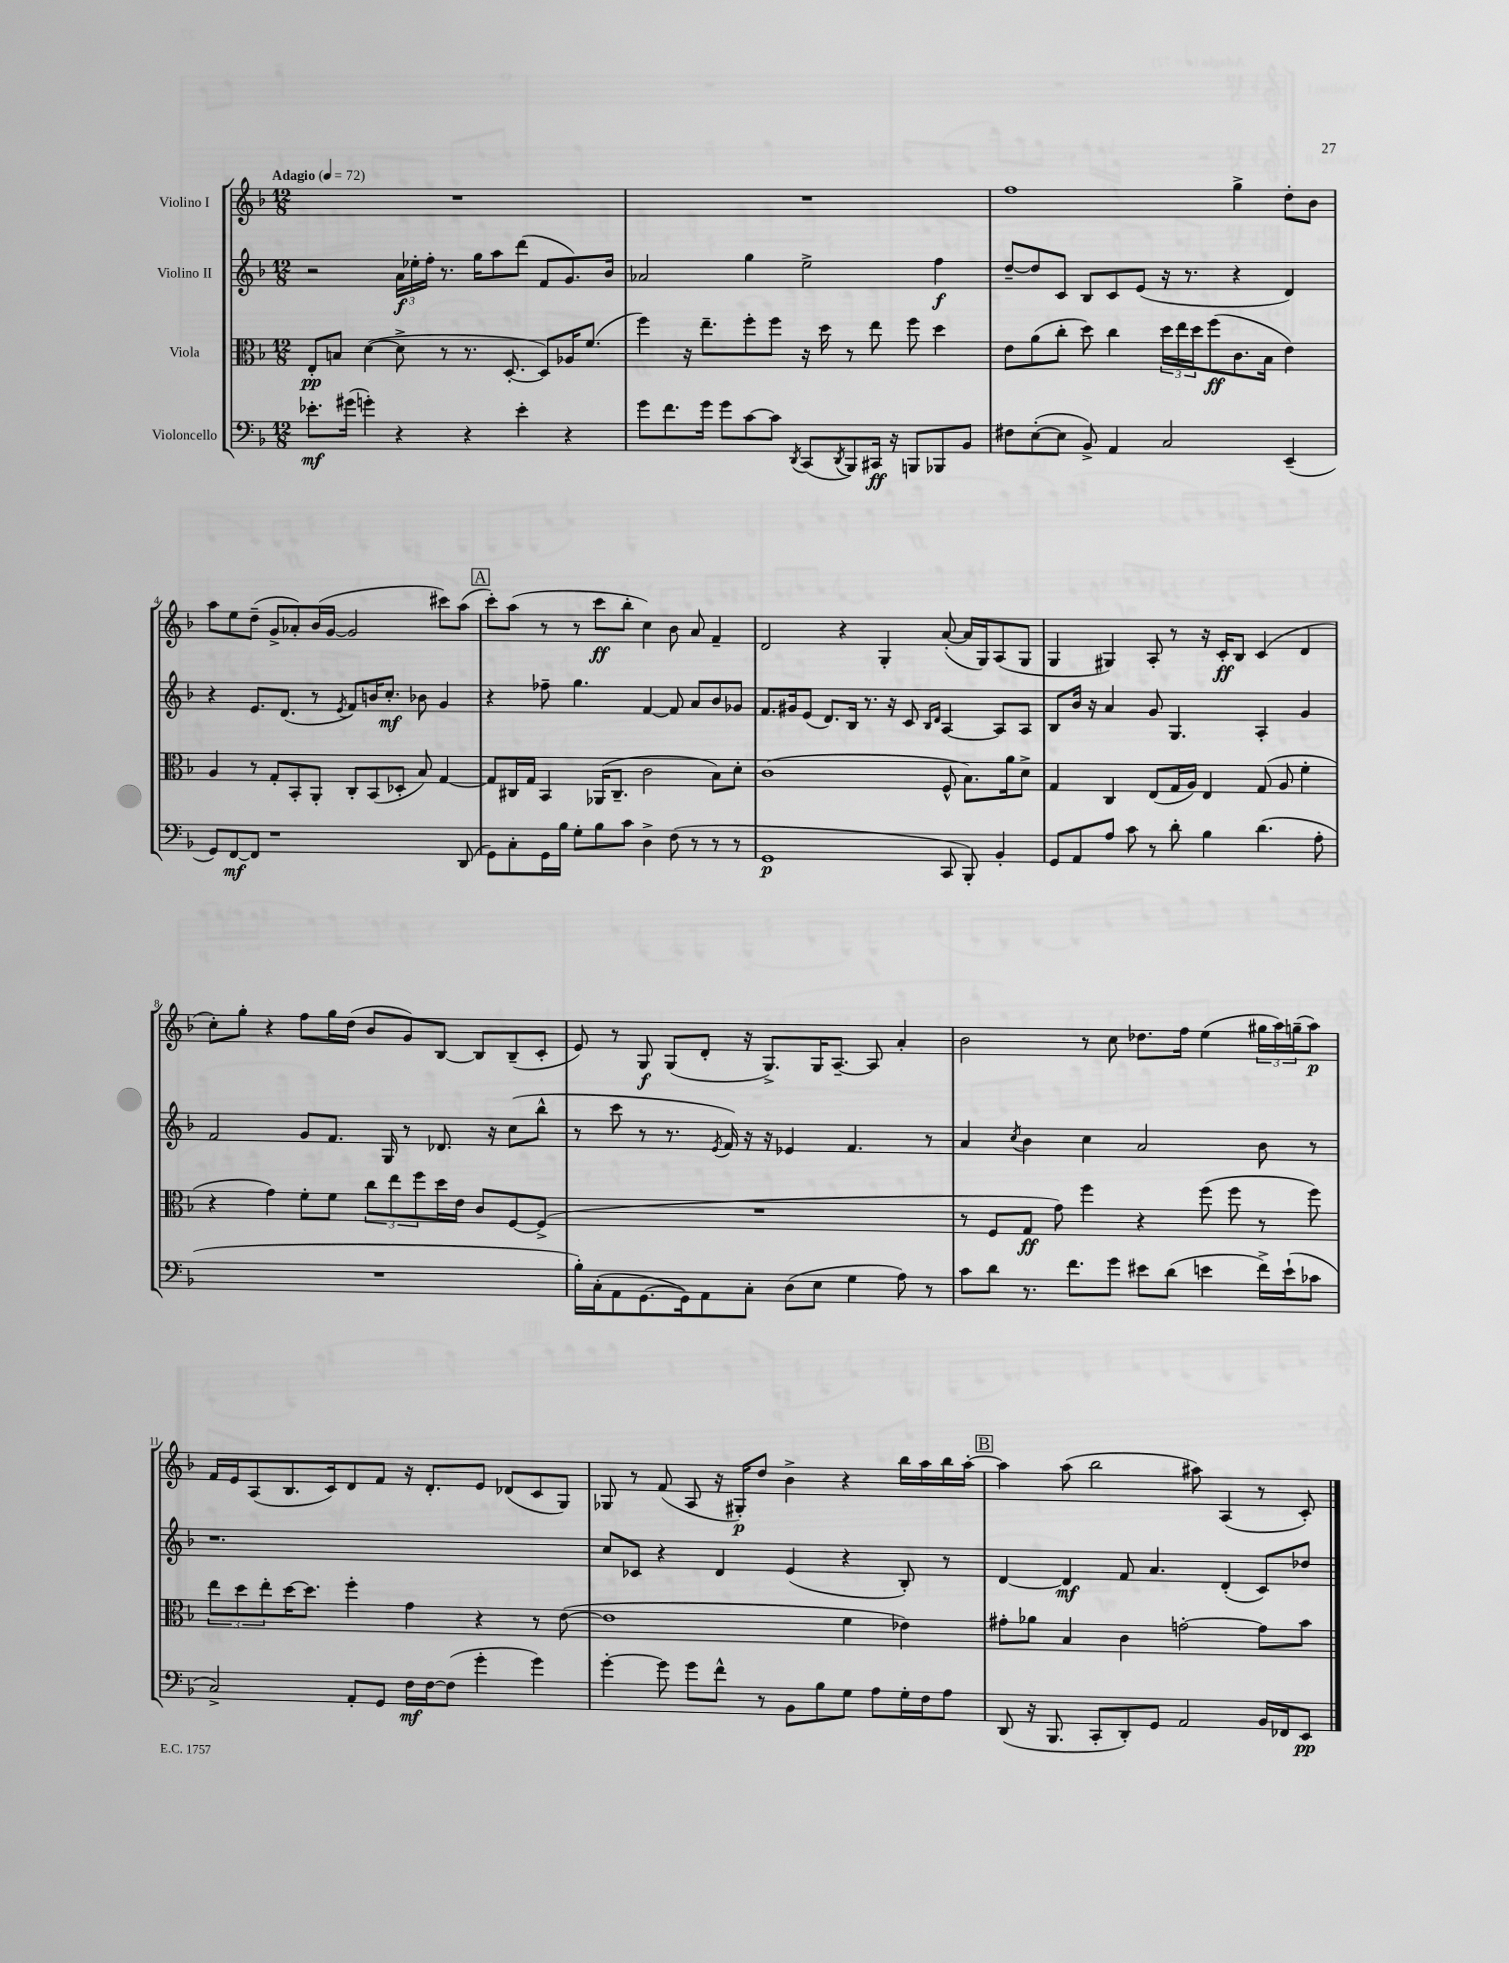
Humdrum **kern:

**kern	**kern	**kern	**kern
*staff4	*staff3	*staff2	*staff1
*clefF4	*clefC3	*clefG2	*clefG2
*k[b-]	*k[b-]	*k[b-]	*k[b-]
*M12/8	*M12/8	*M12/8	*M12/8
*MM72	*MM72	*MM72	*MM72
8.e-'	8E'	2r	1.r
.	8B	.	.
(16g#	.	.	.
4g')	([4d	.	.
4r	8d^]	24a	.
.	.	24ee-'	.
.	.	24ff'	.
.	8r	8.r	.
4r	8.r	.	.
.	.	16gg	.
.	.	8aa	.
.	[8.D'	.	.
4e-'	.	(8ddd	.
.	8D])	8f	.
4r	16A-	8.g)	.
.	(8.f	.	.
.	.	16b-	.
=	=	=	=
8g	4ff)	2a-	1.r
8.f	.	.	.
.	16r	.	.
16g	8.ee~	.	.
8g	.	.	.
[8c	8ff'	4gg	.
8c]	8ff	.	.
8qDD	.	.	.
(8CC	16r	2ee^	.
.	16dd	.	.
8qDD	.	.	.
8BBB-)	8r	.	.
16CC#	8ee	.	.
16r	.	.	.
8BBB	8ff	.	.
8BBB-	4dd	4ff	.
8BB-	.	.	.
=	=	=	=
8F#	8e	[8dd~	1ff
([8E'	(8a	8dd]	.
8E]	8cc'	8c	.
8BB-^)	8dd)	8B-	.
4AA	4cc	8c	.
.	.	(8e	.
2C	24dd	16r	.
.	24ee	.	.
.	.	8.r	.
.	24dd	.	.
.	(8ff	.	.
.	8.c	4r	4gg^
.	16B-	.	.
(4EE~	4e)	4d)	8dd'
.	.	.	8b-
=	=	=	=
8GG)	4A	4r	8aa
[8FF	.	.	8ee
8FF]	8r	8.e	(8dd~
1r	8G'	.	8g^
.	.	(8.d	.
.	8BB-'	.	8a-')
.	8AA'	8r	(16b-
.	.	.	[16g
.	.	8qe	.
.	8C'	8f)	2g]
.	(8BB-	16b	.
.	.	8.cc'	.
.	8D-'	.	.
.	8B-)	8b-	.
.	[4G	4g	8ccc#)
(8DD	.	.	(8aa
=	=	=	=
8GG)	8G]	4r	8ccc')
8C'	16C#	.	(8aa
.	16G	.	.
16GG	4BB-	8ff-~	8r
16B-	.	.	.
8G'	.	4.gg	8r
8B-	(16AA-	.	8ccc
.	8.C#~	.	.
8c	.	.	8bb-'
4D^	2c	[4f	4cc)
(8F	.	8f]	8b-
8r	.	8a	8a
8r	8B-)	8b-	4f~
8r	8d'	8g-	.
=	=	=	=
1GG	(1c	8.f	2d
.	.	16g#	.
.	.	(8e	.
.	.	8.d)	.
.	.	.	4r
.	.	16B-	.
.	.	8.r	.
.	.	.	4G'
.	.	16r	.
.	.	8c	.
.	.	16qqB-	.
.	.	16qqd	.
8CC	8F^^	[4A	([8a'
8BBB-')	8.B-)	.	16a]
.	.	.	16G)
4BB-'	.	8A]	(8A
.	16a	.	.
.	8d^	8A	8G
=	=	=	=
8GG	4G	8B-	4G
8AA	.	16b-	.
.	.	16r	.
8A	4C	4a	4G#)
8c	.	.	.
8r	(8E	8g	8A'
8d'	16G	4.G	8r
.	16A)	.	.
4B-	4E	.	16r
.	.	.	16c'
.	.	.	8B-
(4.d	(8G	4A'	(4c
.	8A	.	.
.	4f'	4g	4d
8A'	.	.	.
=	=	=	=
1.r	4r	2f	8cc')
.	.	.	8gg'
.	4g)	.	4r
.	8f'	8g	8ff
.	8f	8.f	16gg
.	.	.	(16dd
.	12cc	.	8b-
.	.	16G	.
.	12ee	.	.
.	.	8r	8g)
.	12ff	.	.
.	16dd	8.d-	[8B-
.	16e	.	.
.	8c	.	8B-]
.	.	16r	.
.	[8F	(8cc	(8B-~
.	(8F^]	8bb-^^	8c'
=	=	=	=
16B-')	1.r	8r	8e)
(16C'	.	.	.
8AA	.	8ccc	8r
[8.GG	.	8r	8G
.	.	8.r	(8G
16GG])	.	.	.
8AA	.	.	8d'
.	.	8qe	.
.	.	16f)	.
8C'	.	16r	16r
.	.	16r	8.G^)
(8D	.	4e-	.
8E	.	.	16G
.	.	.	[8.A~
4G	.	4.f	.
.	.	.	8A]
8A)	.	.	4a'
8r	.	8r	.
=	=	=	=
8c	8r	4a	2b-
8d	8F	.	.
.	.	8qcc	.
8.r	8G	4b-	.
.	8g)	.	.
8.f	.	.	.
.	4ff	4cc	8r
8g	.	.	8cc
8e#	4r	2a	8.dd-
(8d	.	.	.
.	.	.	16ff
4e	(8ff	.	(4ee
.	8ff	.	.
16f^)	8r	8b-	24gg#
.	.	.	24aa)
(16e`	.	.	.
.	.	.	(24gg~
8c-	8ff)	8r	8aa)
=	=	=	=
2C^)	12ee	1.r	16f
.	.	.	16e
.	12dd	.	.
.	.	.	(8A
.	12ee'	.	.
.	[16dd	.	8.B-
.	8.dd]	.	.
.	.	.	16c)
8AA'	4ff'	.	8d
8GG	.	.	8f
16F	4g	.	16r
[16F	.	.	8.d'
(8F]	.	.	.
4g'	4r	.	8e
.	.	.	(8d-
4g)	8r	.	8c
.	([8e	.	8G)
=	=	=	=
[4g'	1e]	8cc	8G-
.	.	8c-	8r
8g]	.	4r	(8f
8g	.	.	8A
8f^^	.	4d	16r
.	.	.	16G#')
8r	.	.	8dd
8BB-	.	(4e	4b-^
8B-	.	.	.
8G	4f	4r	4r
8A	.	.	.
16G'	4e-)	8B-')	16bb-
16F	.	.	16aa
8A	.	8r	16bb-
.	.	.	[16aa'
=	=	=	=
(8DD	8g#'	[4d	4aa]
16r	8a-	.	.
8.BBB-	.	.	.
.	4B-	4d]	(8aa
8CC'	.	.	2bb-
8DD')	4c	8f	.
8GG	.	4.a	.
2AA	[2g'	.	.
.	.	.	8aa#)
.	.	(4d'	(4A
16BB-	8g]	8c)	8r
16FF-	.	.	.
8EE	8b-	8dd-	8c')
==	==	==	==
*-	*-	*-	*-
